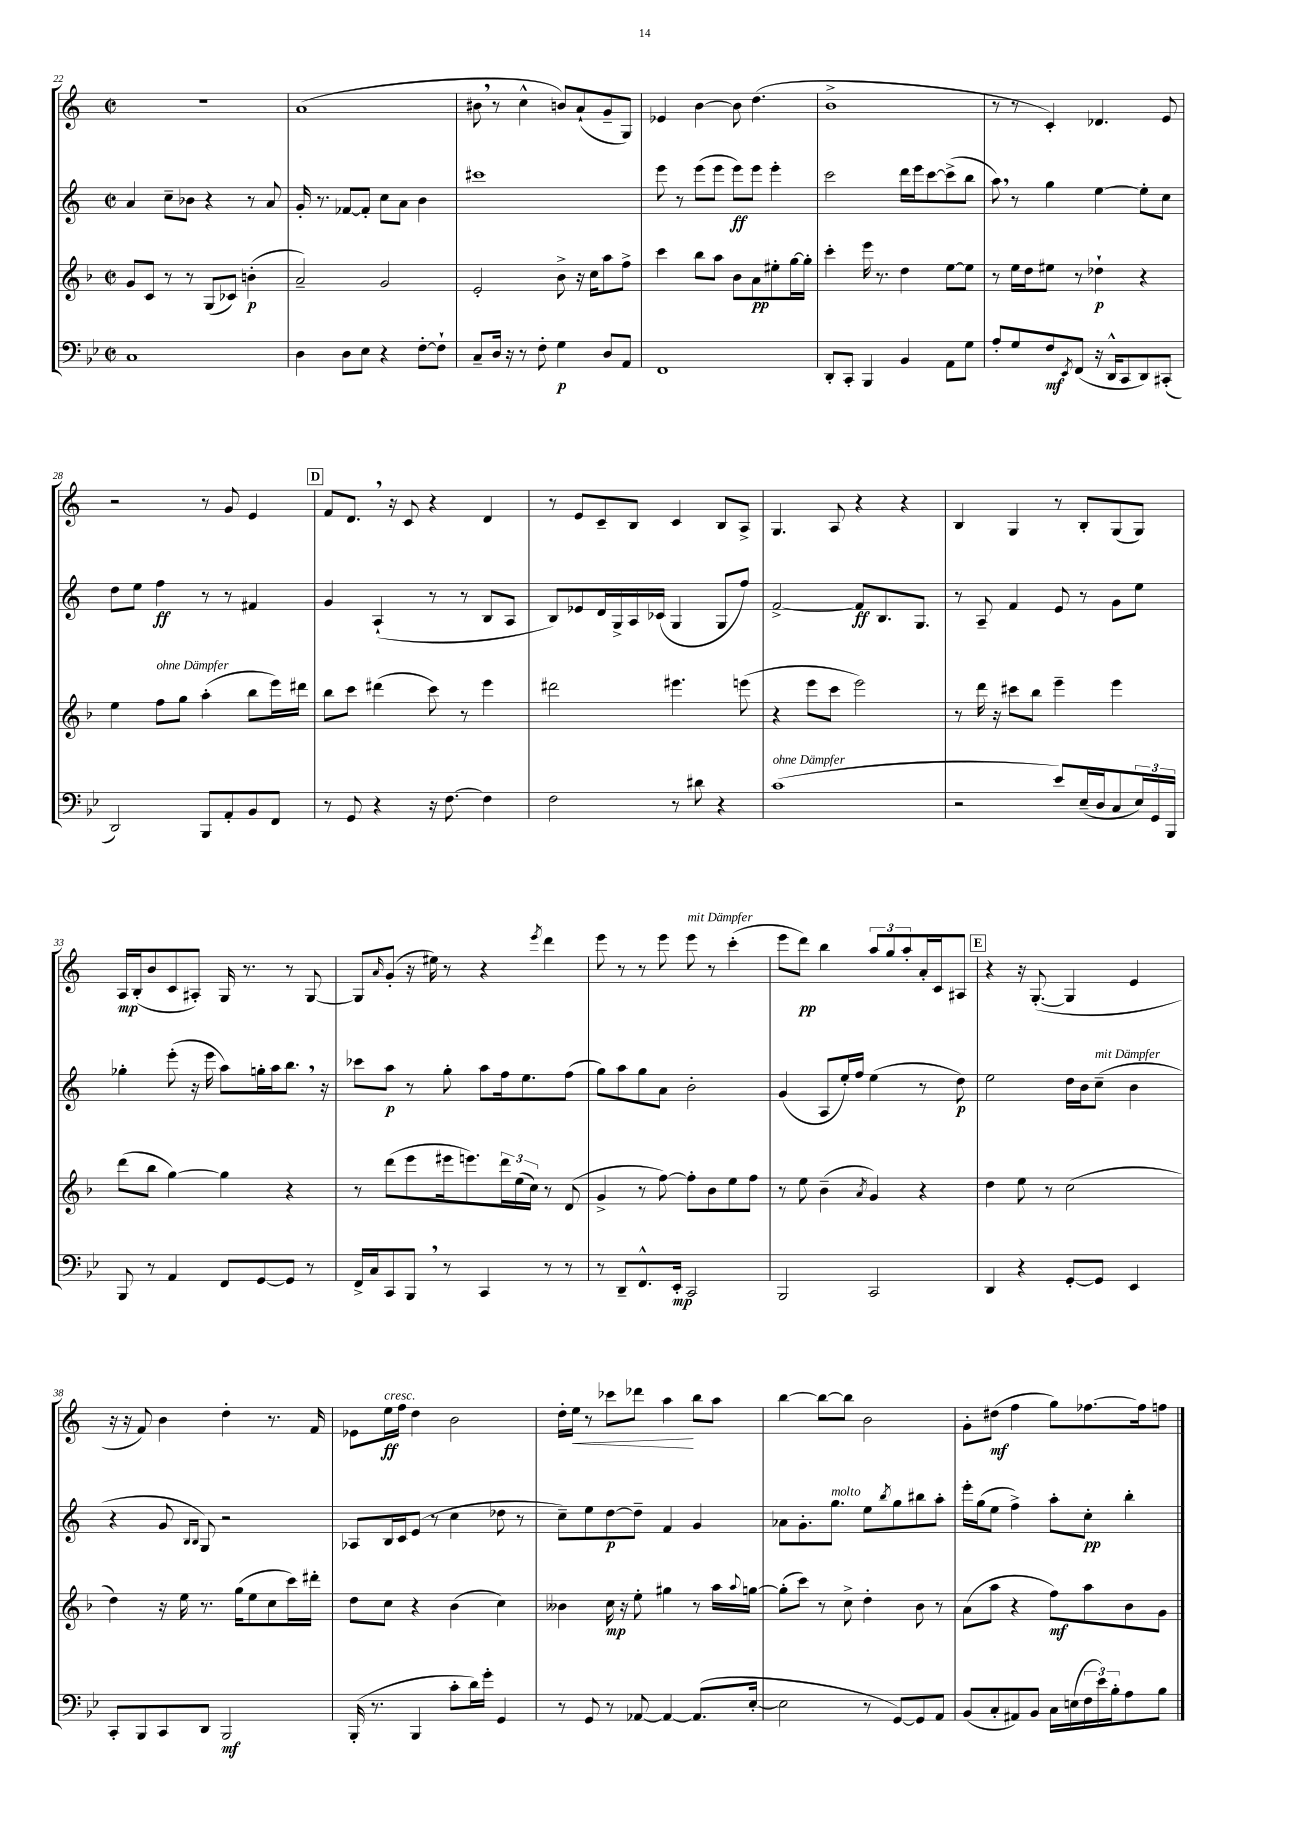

**kern	**kern	**kern	**kern
*staff4	*staff3	*staff2	*staff1
*clefF4	*clefG2	*clefG2	*clefG2
*k[b-e-]	*k[b-]	*k[]	*k[]
*M2/2	*M2/2	*M2/2	*M2/2
*met(c|)	*met(c|)	*met(c|)	*met(c|)
1C	8g/L	4a/	1r
.	8c/J	.	.
.	8r	8cc~\L	.
.	8r	8b-\J	.
.	(8G/L	4r	.
.	8c-/J)	.	.
.	(4b'\	8r	.
.	.	8a/	.
=	=	=	=
4D\	2a~/)	16g'/	(1a
.	.	8.r	.
8D\L	.	[8f-/L	.
8E-\J	.	8f-'/]J	.
4r	2g/	8cc\L	.
.	.	8a\J	.
[8F'\L	.	4b\	.
8F`\]J	.	.	.
=	=	=	=
8C~/L	2e'/	1ccc#	8b#\
16D/Jk	.	.	8r
16r	.	.	.
8r	.	.	4cc^^\
8F'\	.	.	.
4G\	8b-^\	.	8b/L)
.	16r	.	(8a`/
.	16cc\LK	.	.
8D/L	8aa\	.	8g~/
8AA/J	8ff^\J	.	8G/J)
=	=	=	=
1FF	4ccc\	8eee\	4e-/
.	.	8r	.
.	8bb-\L	(8eee\L	[4b\
.	8aa\J	8eee\J	.
.	8b-\L	8eee\L)	8b\]
.	8a\	8eee\J	(4.dd\
.	8ee#'\	4eee'\	.
.	[16gg\L	.	.
.	16gg'\]JJ	.	.
=	=	=	=
8DD'/L	4ccc'\	2ccc\	1b^
8CC'/J	.	.	.
4BBB-/	16eee\	.	.
.	8.r	.	.
4BB-/	4dd\	16ddd\LL	.
.	.	16eee\J	.
.	.	[8ccc\	.
8AA\L	[8ee\L	(8ccc^\]	.
8G\J	8ee\]J	8bb\J	.
=	=	=	=
8A'/L	8r	8aa\)	8r
8G/	16ee\LL	8r	8r
.	16dd\J	.	.
8F/	8ee#\J	4gg\	4c'/)
8qEE-/	.	.	.
(8FF/J	8r	.	.
16r	4dd-`\	[4ee\	4.d-/
16DD^^/LK	.	.	.
8CC/	.	.	.
8DD/)	4r	8ee'\]L	.
(8CC#'/J	.	8cc\J	8e/
=	=	=	=
2DD/)	4ee\	8dd\L	2r
.	.	8ee\J	.
.	8ff\L	4ff\	.
.	8gg\J	.	.
8BBB-/L	(4aa'\	8r	8r
8AA'/	.	8r	8g/
8BB-/	8bb-\L	4f#/	4e/
8FF/J	16eee\L)	.	.
.	16ddd#\JJ	.	.
=	=	=	=
8r	8bb-\L	4g/	8f/L
8GG/	8ccc\J	.	8.d/J
4r	(4ddd#\	(4A`/	.
.	.	.	16r
.	.	.	8c/
16r	8ccc\)	8r	4r
[8.F\	.	.	.
.	8r	8r	.
4F\]	4eee\	8B/L	4d/
.	.	8A/J	.
=	=	=	=
2F\	2ddd#\	8B/L)	8r
.	.	8e-/	8e/L
.	.	16d/L	8c~/
.	.	16G^/	.
.	.	16A/	8B/J
.	.	(16c-/JJ	.
8r	4.eee#\	4G/	4c/
8d#\	.	.	.
4r	.	8G/L	8B/L
.	(8eee\	8ff/J)	8A^/J
=	=	=	=
(1c	4r	[2f^/	4.G/
.	8eee\L	.	.
.	8ccc\J	.	8A/
.	2eee\)	8f/]L	4r
.	.	8.B/	.
.	.	.	4r
.	.	8.G/J	.
=	=	=	=
2r	8r	8r	4B/
.	16ddd\	8A~/	.
.	16r	.	.
.	8ccc#\L	4f/	4G/
.	8bb-\J	.	.
8e-/L)	4eee~\	8e/	8r
(16E-~/L	.	8r	8B'/L
16D/J	.	.	.
8C/	4eee\	8g\L	(8G/
24E-/L)	.	8ee\J	8G/J)
24GG/	.	.	.
24BBB-/JJ	.	.	.
=	=	=	=
8BBB-/	(8ddd\L	4gg-'\	16A/LL
.	.	.	(16B'/J
8r	8bb-\J	.	8b/
4AA/	[4gg\)	(8eee'\	8c/
.	.	16r	8A#'/J)
.	.	16eee\	.
8FF/L	4gg\]	8aa\L)	16G/
.	.	.	8.r
[8GG/	.	16gg'\L	.
.	.	16aa\J	.
8GG/]J	4r	8.bb\J	8r
8r	.	.	[8G/
.	.	16r	.
=	=	=	=
16FF^/LL	8r	8ccc-\L	8G/]L
16C/J	.	.	.
.	.	.	16qqa/
8CC/	(8ddd\L	8aa\J	(8g'/J
8BBB-/J	8eee\	8r	16r
.	.	.	16ee#\)
8r	16eee#\k	8gg'\	8r
.	8.eee\)	.	.
4CC/	.	8aa\L	4r
.	24ddd\L	16ff\k	.
.	(24ee\	.	.
.	.	8.ee\	.
.	24cc\JJ)	.	.
.	.	.	8qeee/
8r	8r	.	4ddd\
8r	(8d/	(8ff\J	.
=	=	=	=
8r	4g^/	8gg\L)	8eee\
8DD~/L	.	8aa\	8r
8.FF^^/	8r	8gg\	8r
.	[8ff\)	8a\J	8eee\
16EE-'/Jk	.	.	.
2CC/	8ff'\]L	2b'\	8eee\
.	8b-\	.	8r
.	8ee\	.	(4ccc'\
.	8ff\J	.	.
=	=	=	=
2BBB-/	8r	(4g/	8eee\L
.	8ee\	.	8ddd\J)
.	(4b-~\	8A/L	4bb\
.	.	16ee'/L)	.
.	.	16ff/JJ	.
.	8qa/	.	.
2CC/	4g/)	(4ee\	12aa/L
.	.	.	12gg/
.	.	.	12aa'/
.	4r	8r	16a'/L
.	.	.	16c/J
.	.	8dd\)	8A#/J
=	=	=	=
4DD/	4dd\	2ee\	4r
4r	8ee\	.	16r
.	.	.	([8.G'/
.	8r	.	.
[8GG'/L	(2cc\	16dd\LL	4G/]
.	.	16b\J	.
8GG/]J	.	(8cc~\J	.
4EE-/	.	4b\	4e/
=	=	=	=
8CC'/L	4dd\)	4r	16r
.	.	.	16r
8BBB-/	.	.	8f/)
8CC/	16r	8g/	4b\
.	16ee\	.	.
.	.	16qqB/LL	.
.	.	16qqB/JJ	.
8DD/J	8.r	8G/)	.
2BBB-/	.	2r	4dd'\
.	(16gg\LK	.	.
.	8ee\	.	.
.	8cc\	.	8.r
.	16ccc\L)	.	.
.	16ddd#'\JJ	.	16f/
=	=	=	=
(16BBB-'/	8dd\L	8A-/L	8e-\L
8.r	.	.	.
.	8cc\J	16B/L	16ee\L
.	.	16c/J	16ff\JJ
4BBB-/	4r	(8e/J	4dd\
.	.	8r	.
8c'\L	(4b-\	4cc\	2b\
16d\L)	.	.	.
16g'\JJ	.	.	.
4GG/	4cc\)	8dd-\	.
.	.	8r	.
=	=	=	=
8r	4b--\	8cc~\L)	16dd'\LL
.	.	.	16ee\JJ
8GG/	.	8ee\	8r
8r	16cc\	[8dd\	8ccc-\L
.	16r	.	.
[8AA-/	8ee'\	8dd~\]J	8ddd-\J
4AA-/_	4gg#\	4f/	4aa\
(8.AA-/]L	8r	4g/	8bb\L
.	16aa\LL	.	8aa\J
.	8qqaa/	.	.
[16E-'/Jk	[16gg\JJ	.	.
=	=	=	=
2E-\]	(8gg'\]L	8a-\L	[4bb\
.	8ccc\J)	8.g'\	.
.	8r	.	8bb\_L
.	.	8.gg\J	.
.	8cc^\	.	8bb\]J
8r	4dd'\	8ee\L	2b\
.	.	8qbb/	.
[8GG/L)	.	8gg\	.
8GG/]	8b-\	8bb#\	.
8AA/J	8r	8aa'\J	.
=	=	=	=
(8BB-/L	(8a\L	16eee'\LL	8g'\L
.	.	(16gg\J	.
8C'/	8aa\J	8ee\J	(8dd#\J
8AA#/)	4r	4ff^\)	4ff\
8BB-/J	.	.	.
16C\LL	8ff\L)	8aa'\L	8gg\L)
(16E\	.	.	.
24F\	8aa\	8cc'\J	[8.ff-\
24e-\)	.	.	.
24B-'\J	.	.	.
8A\	8b-\	4bb'\	.
.	.	.	16ff-\]k
8B-\J	8g\J	.	8ff\J
==	==	==	==
*-	*-	*-	*-
